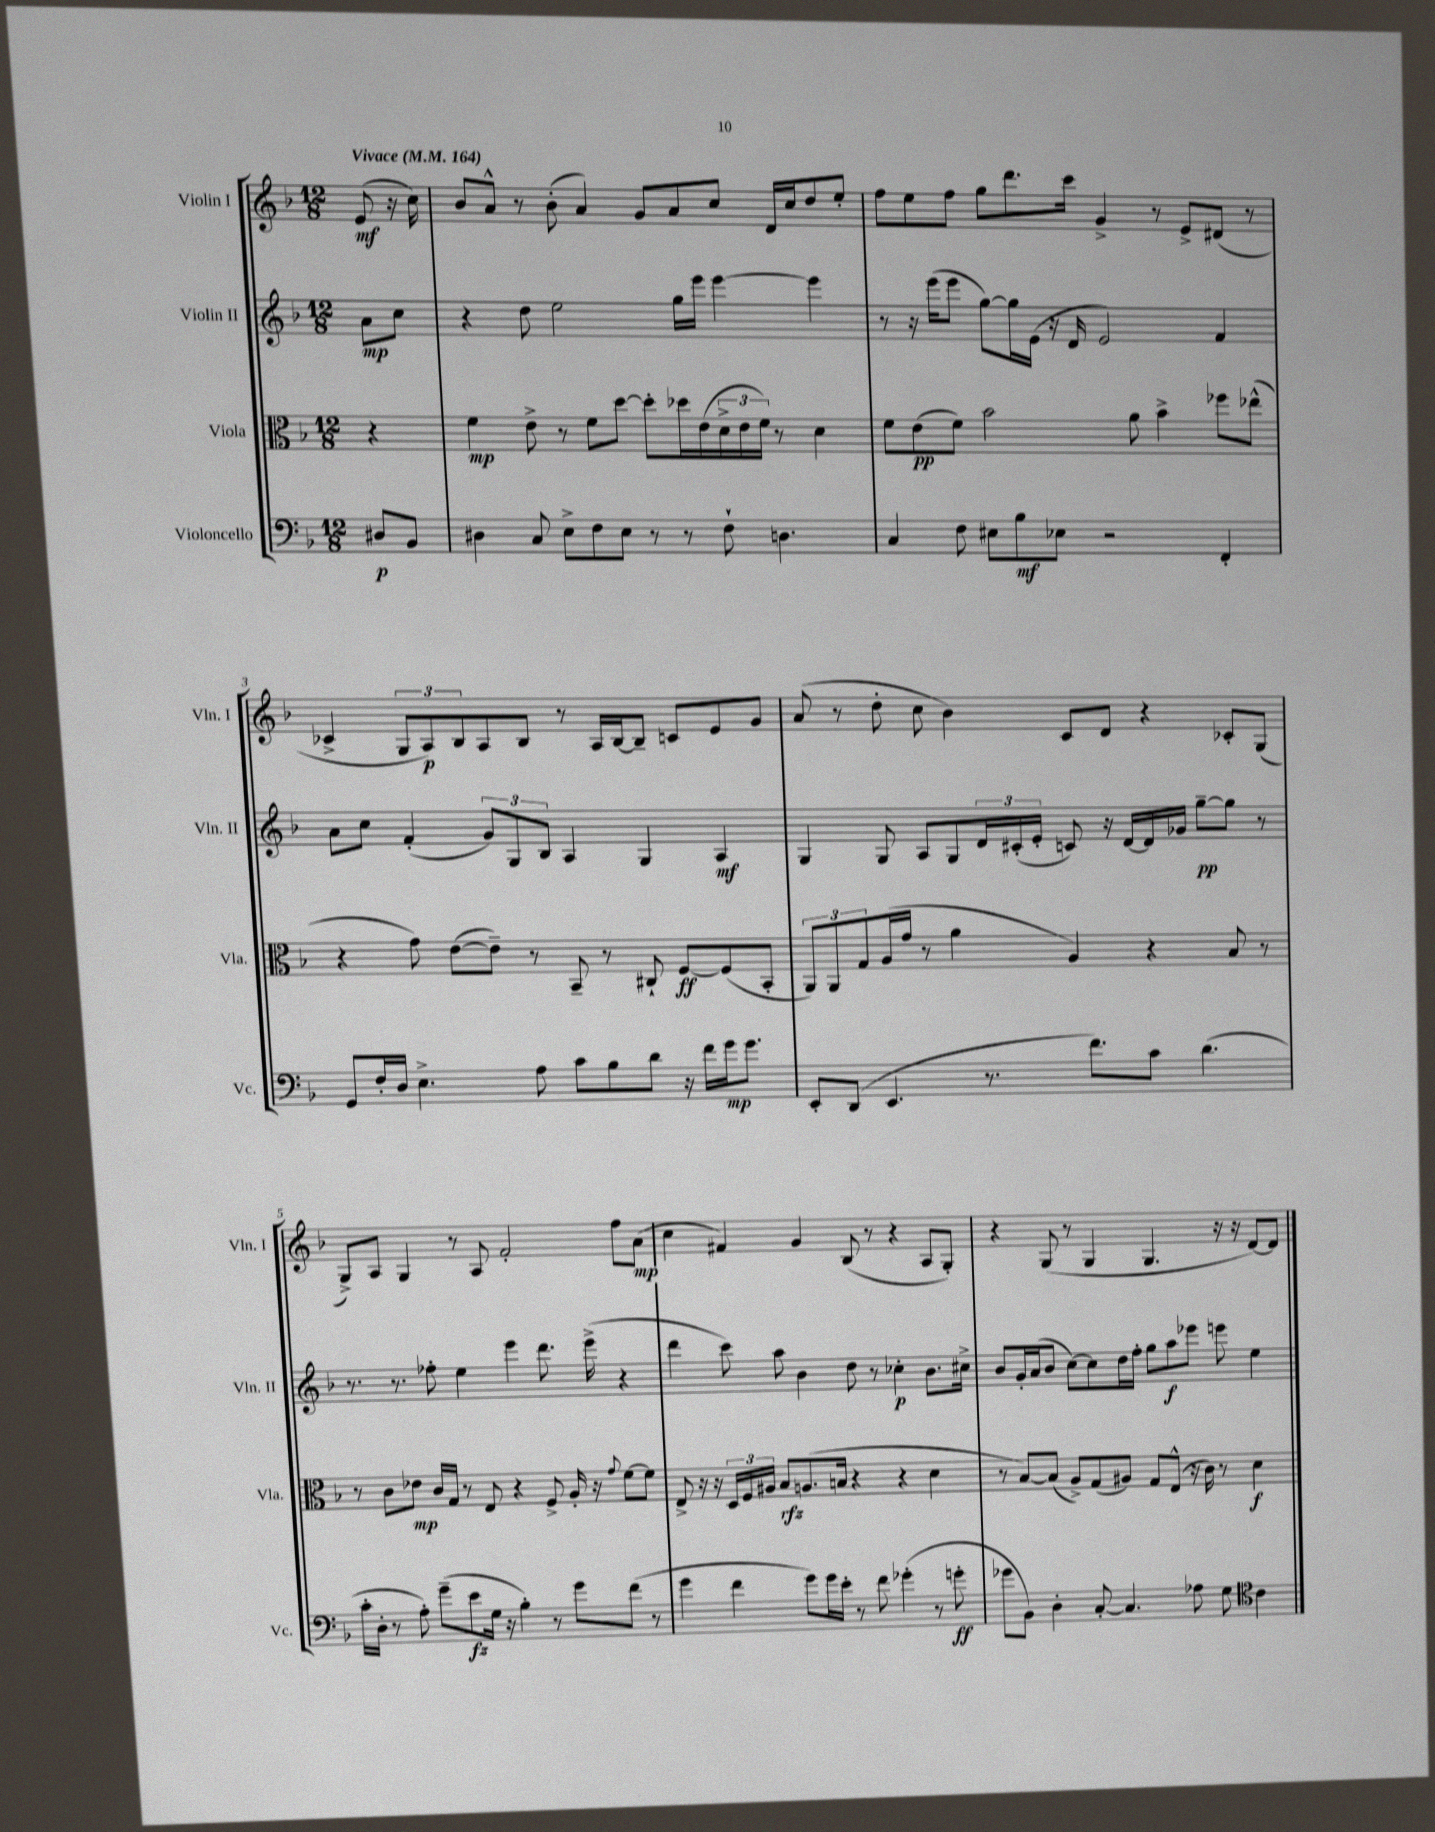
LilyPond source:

<<
\new StaffGroup <<
\new Staff = "s0" \with { instrumentName = "Violin I" shortInstrumentName = "Vln. I" } {
    \clef treble \key f \major \numericTimeSignature \time 12/8 \partial 4 \tempo "Vivace" 4 = 164
    e'8\mf( r16 c''16) |
    bes'8 a'8-^ r8 bes'8-.( a'4) g'8 a'8 c''8 d'16 c''16 d''8 e''8-. |
    f''8 e''8 f''8 g''8 d'''8. c'''16 g'4-> r8 e'8-> dis'8( r8 |
    ces'4-> \tuplet 3/2 { g8 a8\p) bes8 } a8 bes8 r8 a16 bes16~ bes8-- c'8 e'8 g'8 |
    a'8( r8 d''8-. c''8 bes'4) c'8 d'8 r4 ces'8-. g8( |
    g8->) a8 g4 r8 a8 f'2-. f''8 a'8\mp( |
    c''4 fis'4) g'4 bes8( r8 r4 a8 g8-.) |
    r4 g8( r8 g4 g4. r16 r16 d'8~) d'8 \bar "|." |
}
\new Staff = "s1" \with { instrumentName = "Violin II" shortInstrumentName = "Vln. II" } {
    \clef treble \key f \major \numericTimeSignature \time 12/8 \partial 4
    a'8\mp c''8 |
    r4 d''8 e''2 g''16 e'''16 e'''4~ e'''4 |
    r8 r16 e'''16( e'''8 g''8~) g''16 e'16( r16 d'16 e'2) f'4 |
    a'8 c''8 f'4-.( \tuplet 3/2 { g'8) g8 bes8 } a4 g4 a4\mf |
    g4 g8 a8 g8 \tuplet 3/2 { d'16 cis'16-.( e'16-. } c'8) r16 d'16~ d'16 ges'16 g''8~--\pp g''8 r8 |
    r8. r8. fes''8-. e''4 e'''4 d'''8. e'''16->( r4 |
    d'''4 c'''8) a''8 bes'4 d''8 r8 ces''4-.\p bes'8. cis''16-> |
    bes'8 g'16-. a'16( bes'8 c''8~) c''8 d''16 f''16-. g''8 a''8\f ees'''8 e'''8 e''4 \bar "|." |
}
\new Staff = "s2" \with { instrumentName = "Viola" shortInstrumentName = "Vla." } {
    \clef alto \key f \major \numericTimeSignature \time 12/8 \partial 4
    r4 |
    f'4\mp e'8-> r8 f'8 d''8~ d''8-. des''16 e'16( \tuplet 3/2 { d'16-> e'16 f'16) } r8 d'4 |
    f'8 e'8\pp( f'8) bes'2 a'8 bes'4-> fes''8 ees''8-^( |
    r4 g'8) e'8~( e'8--) r8 bes,8-- r8 cis8-! f8~\ff f8( bes,8-. |
    \tuplet 3/2 { a,8) a,8 g8 } a16( g'16 r8 a'4 a4) r4 bes8 r8 |
    r8 c'8 ees'8\mp c'16 g16 r8 e8 r4 f8-> a16-. r16 \appoggiatura { g'8 } f'8~ f'8 |
    e8-> r16 r16 \tuplet 3/2 { d16 f16 ais16 } bes8\rfz a8.( b16 r4 r4 d'4 |
    r8 bes8~) bes8( a8->) g8( ais8) g8 e8-^( r16 c'16) r8 d'4\f \bar "|." |
}
\new Staff = "s3" \with { instrumentName = "Violoncello" shortInstrumentName = "Vc." } {
    \clef bass \key f \major \numericTimeSignature \time 12/8 \partial 4
    dis8\p bes,8 |
    dis4 c8 e8-> f8 e8 r8 r8 f8-! d4. |
    c4 f8 eis8 bes8\mf ees8 r2 f,4-. |
    g,8 f16-. d16 e4.-> a8 c'8 bes8 d'8 r16 f'16 g'16\mp g'8. |
    e,8-. d,8( e,4. r8. f'8.) c'8 d'4.( |
    c'16-. d16-. r8 a8-.) g'8--( e'8\fz g16 r16 bes4-.) r8 g'8 f'8( r8 |
    g'4 f'4 g'8) g'16 e'16-. r8 f'8 ges'4-.( r8 g'8-.\ff |
    ges'8 bes,8) d4-. c8~-. c4. aes8 g8 \clef tenor c'4 \bar "|." |
}
>>
>>
